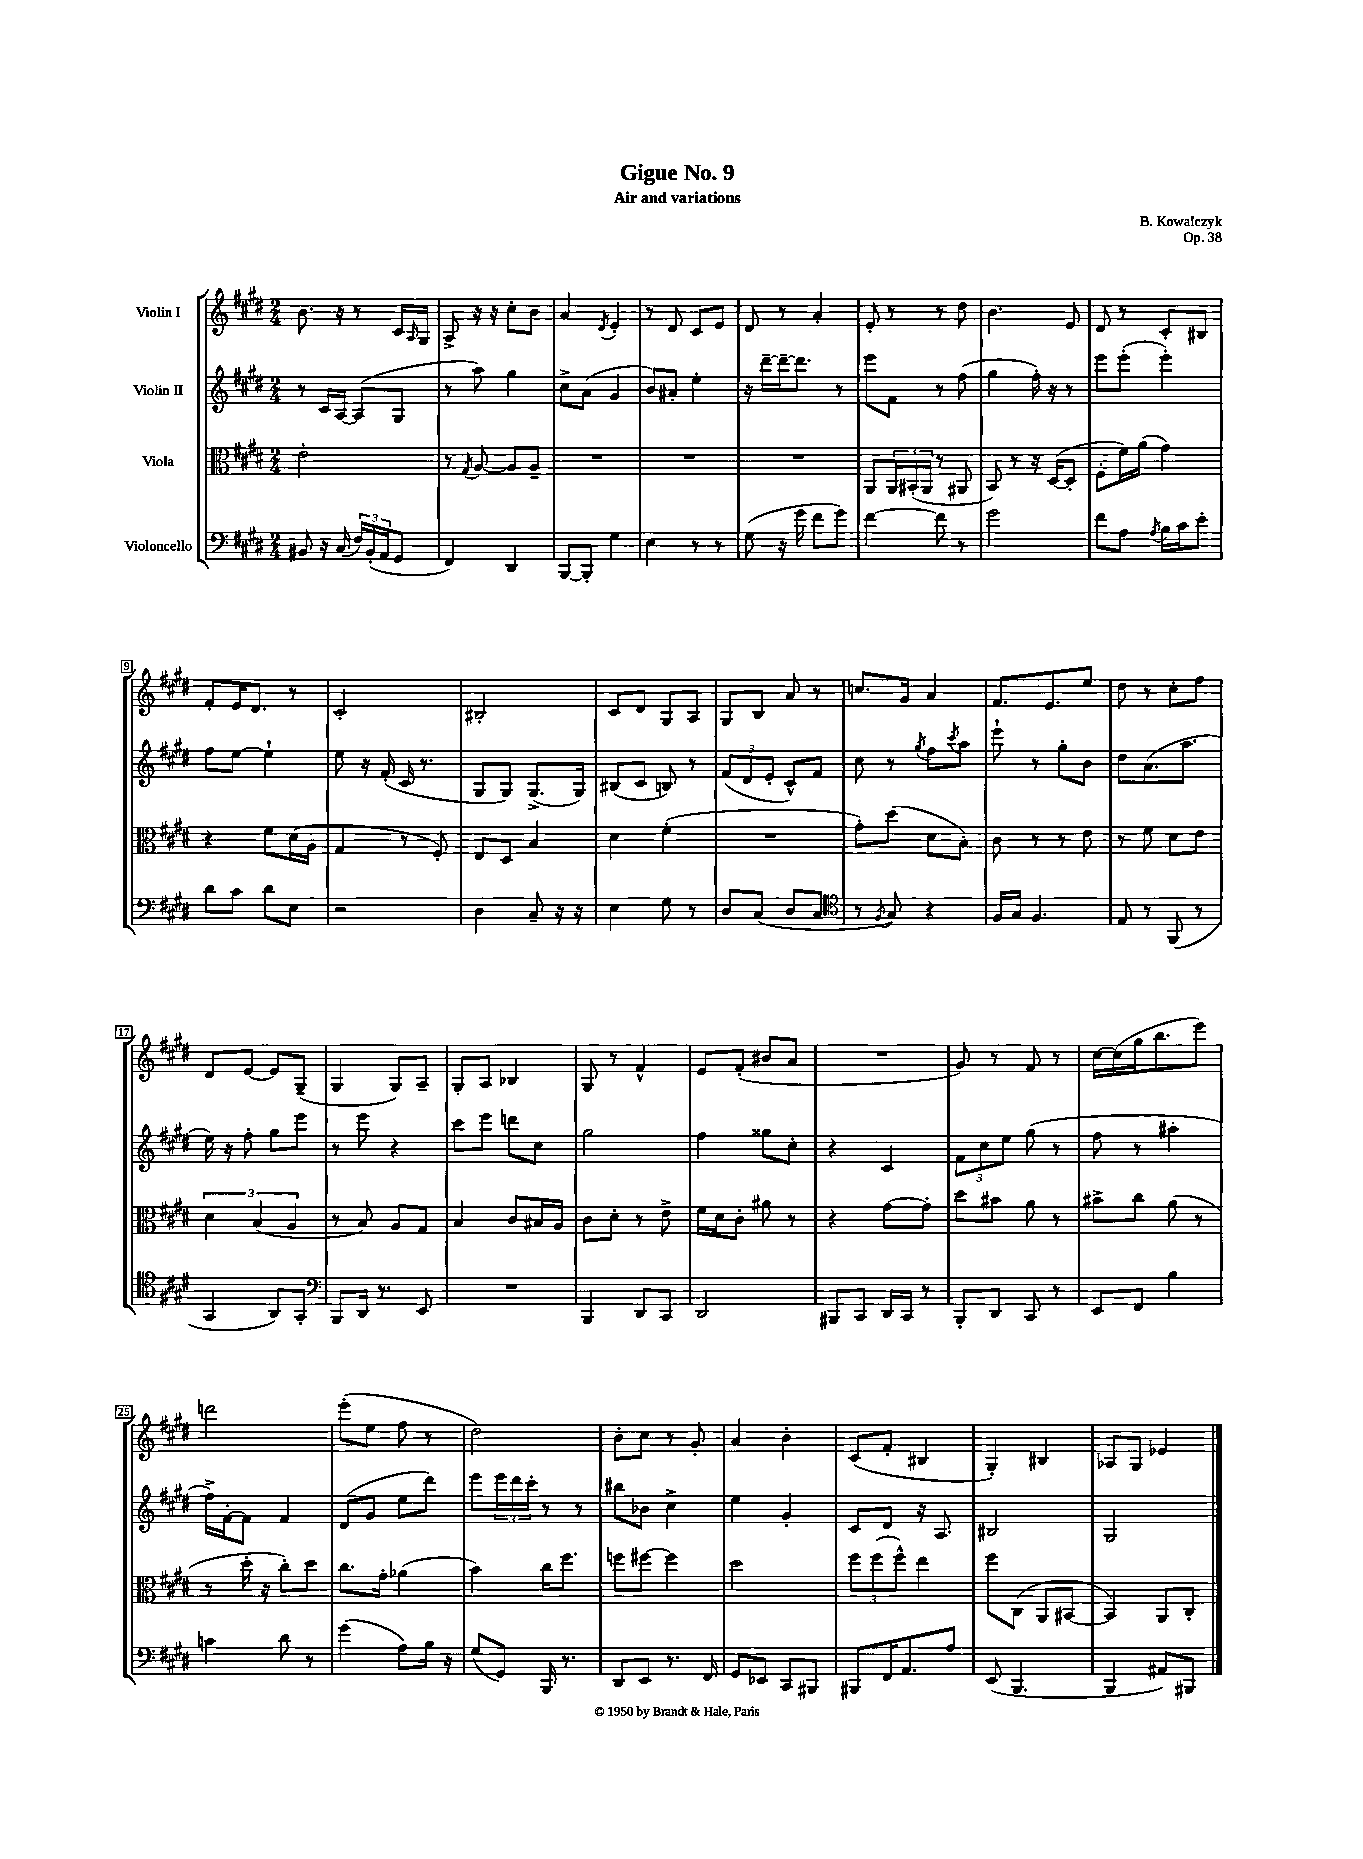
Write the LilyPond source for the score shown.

\header { title = "Gigue No. 9" composer = "B. Kowalczyk" subtitle = "Air and variations" opus = "Op. 38" }
<<
\new StaffGroup <<
\new Staff = "s0" \with { instrumentName = "Violin I" } {
    \clef treble \key e \major \numericTimeSignature \time 2/4
    b'8. r16 r8 cis'16 \grace { a16 } gis16 |
    a8-> r16 r16 cis''8-. b'8 |
    a'4 \acciaccatura { dis'8 } e'4-. |
    r8 dis'8 cis'8 e'8 |
    dis'8 r8 a'4-. |
    e'8-. r8 r8 dis''8 |
    b'4. e'8 |
    dis'8 r8 cis'8-. bis8 |
    fis'8-. e'16 dis'8. r8 |
    cis'2-. |
    bis2-. |
    cis'8 dis'8 gis8 a8 |
    gis8 b8 a'8 r8 |
    c''8. gis'16 a'4 |
    fis'8. e'8. e''8 |
    dis''8 r8 cis''8-. fis''8 |
    dis'8 e'8~ e'8 gis8--( |
    gis4 gis8) a8-- |
    gis8-. a8 bes4 |
    gis8 r8 fis'4-^ |
    e'8 fis'8-.( bis'8 a'8 |
    R2 |
    gis'8) r8 fis'8 r8 |
    cis''16~ cis''16( gis''16 b''8. e'''8) |
    d'''2 |
    e'''8-.( e''8 fis''8 r8 |
    dis''2) |
    b'8-. cis''8 r8 gis'8-. |
    a'4 b'4-. |
    cis'8( fis'8-. bis4 |
    gis4-.) bis4 |
    aes8 gis8 ees'4 \bar "|." |
}
\new Staff = "s1" \with { instrumentName = "Violin II" } {
    \clef treble \key e \major \numericTimeSignature \time 2/4
    r8 cis'16 a16~ a8( gis8 |
    r8 a''8) gis''4 |
    cis''8-> a'8( gis'4 |
    b'8) ais'8-. e''4-. |
    r16 dis'''16~-- dis'''16~-- dis'''8. r8 |
    e'''8 fis'8 r8 fis''8( |
    gis''4 fis''16-.) r16 r8 |
    e'''8 e'''8-.( e'''4-.) |
    fis''8 e''8~ e''4-! |
    e''8 r16 fis'16-.( cis'16 r8. |
    gis8 gis8) gis8.->( gis16) |
    bis8( cis'8 b8) r8 |
    \tuplet 3/2 { fis'8( dis'8 e'8-. } cis'8-^) fis'8 |
    cis''8 r8 \acciaccatura { gis''8 } fis''8 \acciaccatura { cis'''8 } a''8 |
    e'''8-! r8 gis''8-. b'8 |
    dis''8 a'8.( a''8. |
    e''16) r16 fis''8-. gis''8 e'''8 |
    r8 e'''8 r4 |
    cis'''8 e'''8 d'''8 cis''8 |
    gis''2 |
    fis''4 gisis''8 cis''8-. |
    r4 cis'4 |
    \tuplet 3/2 { fis'8 cis''8 e''8 } gis''8( r8 |
    fis''8 r8 ais''4-. |
    fis''16->) fis'16~-. fis'8 fis'4 |
    dis'8( gis'8 e''8 dis'''8) |
    e'''8 \tuplet 3/2 { e'''16 dis'''16 cis'''16-. } r8 r8 |
    bis''8 bes'8 cis''4-> |
    e''4 gis'4-. |
    cis'8 dis'8 r16 a8. |
    bis2 |
    gis2 \bar "|." |
}
\new Staff = "s2" \with { instrumentName = "Viola" } {
    \clef alto \key e \major \numericTimeSignature \time 2/4
    e'2-. |
    r8 \acciaccatura { gis8 } a8~ a8 a8-- |
    R2 |
    R2 |
    R2 |
    a,8 \tuplet 3/2 { a,16 bis,16-.( a,16 } r8 ais,8 |
    b,8) r8 r16 dis16~( dis8-. |
    fis8-. fis'16) a'16( gis'4) |
    r4 fis'8 dis'16( a16 |
    gis4 r8 fis8-.) |
    e8 dis8 b4 |
    dis'4 fis'4-.( |
    R2 |
    gis'8-.) dis''8( dis'8 b8-.) |
    cis'8 r8 r8 e'8 |
    r8 fis'8 dis'8 e'8 |
    \tuplet 3/2 { dis'4 b4( a4 } |
    r8 b8) a8 gis8 |
    b4 cis'8 bis16 a16 |
    cis'8 dis'8-. r8 e'8-> |
    fis'16 dis'16 cis'8-. ais'8 r8 |
    r4 gis'8~ gis'8-. |
    dis''8 bis'8 a'8 r8 |
    bis'8-> cis''8 a'8( r8 |
    r8 dis''16-. r16 cis''8-.) dis''8 |
    cis''8. gis'16-. aes'4( |
    b'4) cis''16 fis''8. |
    f''8 fis''8~ fis''4 |
    dis''2 |
    \tuplet 3/2 { fis''8 fis''8( fis''8-^) } e''4 |
    fis''8 cis8( a,8 bis,8~ |
    bis,4) a,8 cis8-. \bar "|." |
}
\new Staff = "s3" \with { instrumentName = "Violoncello" } {
    \clef bass \key e \major \numericTimeSignature \time 2/4
    bis,8 r16 cis16( \tuplet 3/2 { fis16) bis,16-.( a,16 } gis,8 |
    fis,4) dis,4 |
    b,,8~ b,,8-. gis4 |
    e4 r8 r8 |
    gis8( r16 gis'16 fis'8 gis'8) |
    fis'4~ fis'8 r8 |
    gis'2 |
    fis'8 a8 \acciaccatura { a8 } b16 cis'16 e'8-. |
    dis'8 cis'8 dis'8 e8 |
    r2 |
    dis4 cis8-- r16 r16 |
    e4 gis8 r8 |
    dis8 cis8( dis8 cis8 |
    \clef tenor r8 \acciaccatura { fis8 } gis8) r4 |
    fis16 gis16 fis4. |
    e8 r8 fis,8( r8 |
    gis,4 a,8) gis,8-. |
    \clef bass b,,8 dis,16 r8. e,8 |
    R2 |
    b,,4 dis,8 cis,8 |
    dis,2 |
    bis,,8 cis,8 dis,16 cis,16 r8 |
    b,,8-. dis,8 cis,8 r8 |
    e,8 fis,8 b4 |
    c'4 dis'8 r8 |
    gis'4( a8) b16 r16 |
    gis8( gis,8) b,,16 r8. |
    dis,8 e,8 r8. fis,16 |
    gis,8 ees,8 cis,8 bis,,8 |
    bis,,8 fis,16 a,8. a8 |
    e,8( b,,4. |
    b,,4 ais,8) bis,,8 \bar "|." |
}
>>
>>
\layout { \context { \Score \override BarNumber.stencil = #(make-stencil-boxer 0.1 0.3 ly:text-interface::print) } }
